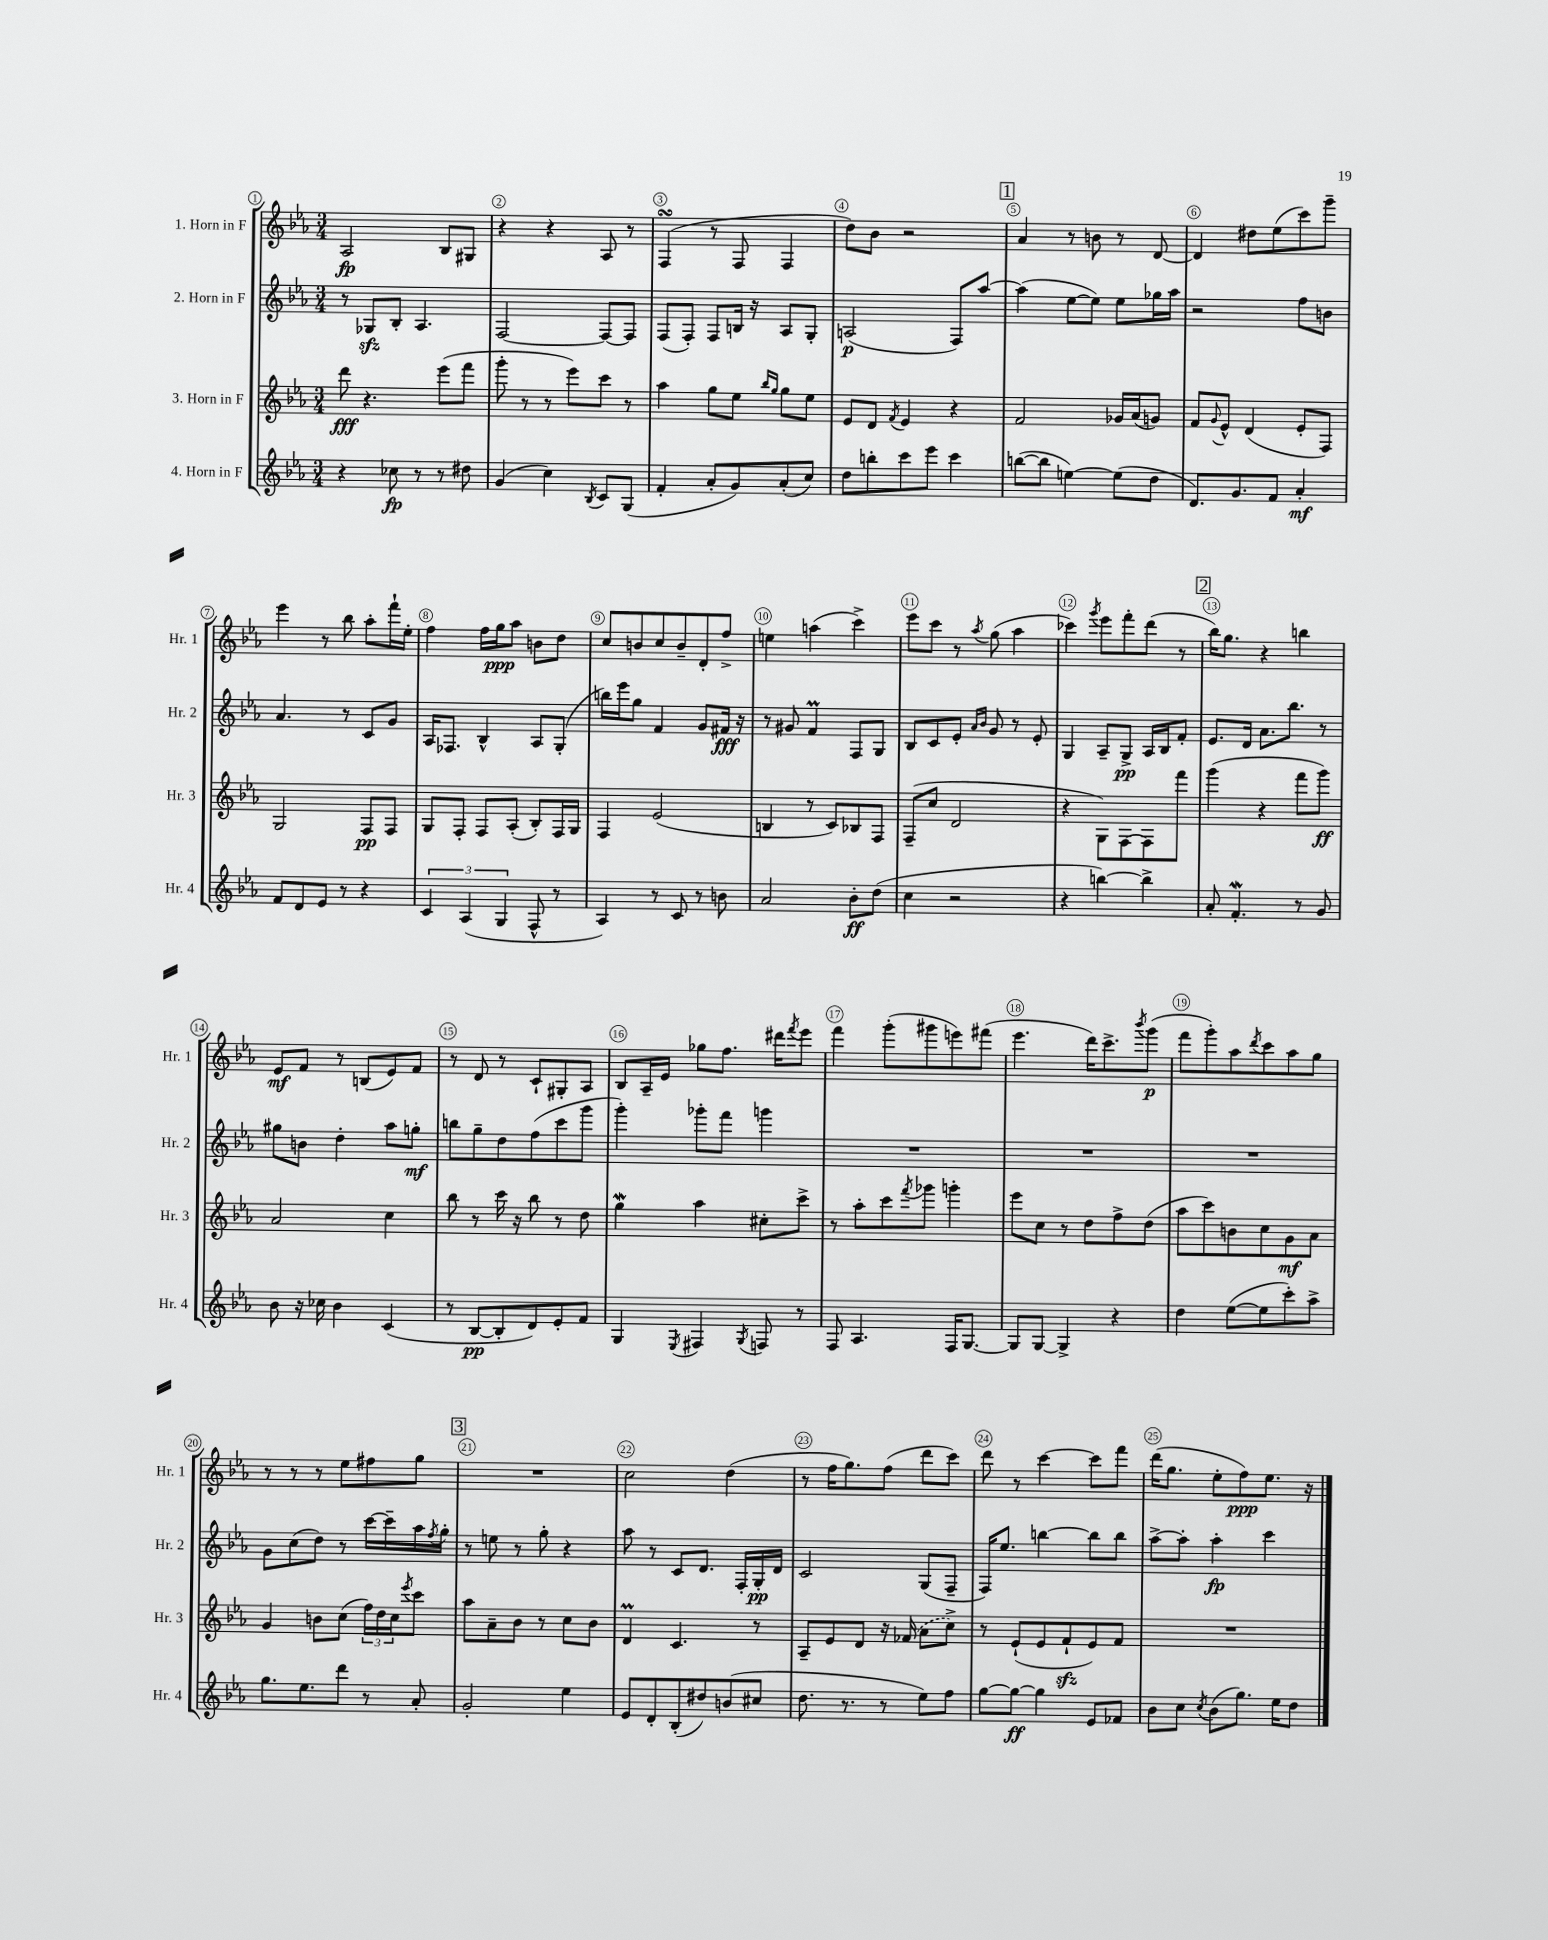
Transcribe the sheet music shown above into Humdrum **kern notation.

**kern	**kern	**kern	**kern
*staff4	*staff3	*staff2	*staff1
*clefG2	*clefG2	*clefG2	*clefG2
*k[b-e-a-]	*k[b-e-a-]	*k[b-e-a-]	*k[b-e-a-]
*M3/4	*M3/4	*M3/4	*M3/4
4r	8ddd	8r	2A-
.	4.r	8G-	.
8cc-	.	8B-'	.
8r	.	4.A-	.
8r	(8eee-	.	8B-
8dd#	8fff	.	8G#
=	=	=	=
(4g	8ggg'	[2F	4r
.	8r	.	.
4cc)	8r	.	4r
.	8eee-)	.	.
8qB-	.	.	.
8c	8ccc	8F_	8A-
(8G	8r	8F]	8r
=	=	=	=
4f'	4aa-	(8F	(4F
.	.	8F')	.
8a-'	8gg	8F	8r
8g)	8ee-	16B	8F
.	.	16r	.
.	16qqbb-	.	.
.	16qqgg	.	.
(8a-'	8gg	8A-	4F
8cc)	8ee-	8G'	.
=	=	=	=
8dd	8e-	(2A	8dd)
8bb'	8d	.	8b-
.	8qf	.	.
8ccc	4e-	.	2r
8eee-	.	.	.
4ccc	4r	8F)	.
.	.	[8aa-	.
=	=	=	=
([8bb	2f	(4aa-]	4a-
8bb]	.	.	.
[4ee)	.	[8ee-	8r
.	.	8ee-])	8b
(8ee]	16g-	8ee-	8r
.	(16a-	.	.
8dd	8g)	16gg-	[8d
.	.	16aa-	.
=	=	=	=
8.d)	8f	2r	4d]
.	8qqg	.	.
.	8e-^^	.	.
8.g	.	.	.
.	(4d	.	8dd#
8f	.	.	(8ee-
4a-'	8e-'	8ff	8ccc)
.	8F)	8b	8ggg~
=	=	=	=
8f	2G	4.a-	4eee-
8d	.	.	.
8e-	.	.	8r
8r	.	8r	8bb-
4r	8F	8c	8aa-'
.	8F	8g	16fff`
.	.	.	16ee-'
=	=	=	=
6c	8G	16A-	4ff
.	.	8.F-	.
.	8F'	.	.
(6A-	.	.	.
.	8F	4B-^^	16ff
.	.	.	16gg
6G	.	.	.
.	(8A-'	.	8aa-
8F^^	8B-')	8A-	8b
8r	16F	(8G'	8dd
.	16G	.	.
=	=	=	=
4A-)	4F	16bb)	8cc
.	.	16eee-	.
.	.	8gg	8b
8r	(2e-	4f	8cc
8c	.	.	8b~
8r	.	8g	8d'
8b	.	16f#	8ff^
.	.	16r	.
=	=	=	=
2a-	4B	8r	4ee
.	.	8g#	.
.	8r	4f	(4aa
.	8c)	.	.
8b-'	8B-	8F	4ccc^)
(8dd	8F	8G	.
=	=	=	=
4cc	(8F~	8B-	8eee-
.	8cc	8c	8ccc
2r	2d	8e-'	8r
.	.	16qqa-	.
.	.	16qqb-	8qaa-
.	.	8g	(8gg
.	.	8r	4aa-
.	.	8e-'	.
=	=	=	=
4r	4r	4G	4ccc-)
.	.	.	8qggg
[4bb)	8G)	8A-~	8eee-
.	[8F	8G^	8fff'
4bb^]	8F]	16A-	(8ddd
.	.	16B-	.
.	8fff	8f'	8r
=	=	=	=
8a-'	(4ggg	8.e-	16bb-)
.	.	.	8.gg
4.f'	.	.	.
.	.	16d	.
.	4r	8.a-	4r
.	.	8.bb-	.
8r	8fff	.	4bb
8g	8ggg)	8r	.
=	=	=	=
8b-	2a-	8gg#	8e-
16r	.	8b	8f
16cc-	.	.	.
4b-	.	4dd'	8r
.	.	.	(8B
(4c	4cc	8aa-	8e-)
.	.	8gg'	8f
=	=	=	=
8r	8bb-	8bb	8r
[8B-	8r	8gg~	8d
8B-']	16ccc	8dd	8r
.	16r	.	.
8d)	8bb-	(8ff	8c`
8e-'	8r	8ccc	8G#'
8f	8dd	8ggg	8A-
=	=	=	=
4G	4gg	4ggg')	8B-
.	.	.	16A-~
.	.	.	16e-
8qE-	.	.	.
4F#	4aa-	8ggg-'	8gg-
.	.	8fff	8.ff
8qG	.	.	.
8F	8cc#'	4ggg	.
.	.	.	16ddd#
.	.	.	8qfff
8r	8ccc^	.	8eee-
=	=	=	=
8F	8r	2.r	4fff
4.A-	8aa-'	.	.
.	8ccc	.	(8ggg'
.	8qfff	.	.
.	8ggg-	.	8ggg#
16F	4ggg'	.	8eee)
[8.G	.	.	.
.	.	.	(8fff#
=	=	=	=
8G]	8eee-	2.r	4.eee-
[8G	8cc	.	.
4G^]	8r	.	.
.	8dd	.	16ddd)
.	.	.	8.ccc^
4r	8ff^	.	.
.	.	.	8qbbb-
.	(8dd	.	(8ggg
=	=	=	=
4dd	8aa-	2.r	8fff
.	8ccc)	.	8ggg')
([8ee-	8b	.	8aa-
.	.	.	8qddd
8ee-]	8cc	.	8ccc
8ccc')	8g	.	8aa-
8aa-^	8a-	.	8gg
=	=	=	=
8.gg	4g	8g	8r
.	.	(8cc	8r
8.ee-	.	.	.
.	8b	8dd)	8r
8ddd	(8cc	8r	8ee-
8r	24ff)	[16ccc	8ff#
.	24dd	.	.
.	.	16ccc~]	.
.	24cc	.	.
.	8qeee-	.	.
8a-'	8ccc	16aa-	8gg
.	.	8qff	.
.	.	16gg'	.
=	=	=	=
2g'	8aa-	8r	2.r
.	8a-~	8ee	.
.	8b-	8r	.
.	8r	8gg'	.
4ee-	8cc	4r	.
.	8b-	.	.
=	=	=	=
8e-	4d	8aa-	2cc
8d'	.	8r	.
(8B-'	4.c	8c	.
8dd#)	.	8.d	.
(8b	.	.	(4dd
.	.	16F'	.
8cc#	8r	16G'	.
.	.	16d	.
=	=	=	=
8.dd	8A-~	2c	8r
.	8e-	.	16ff
8.r	.	.	8.gg)
.	8d	.	.
8r	16r	.	(8ff
.	(16f-	.	.
8ee-)	8a-	(8G	8ddd
8ff	8cc^)	8F~	8ccc)
=	=	=	=
[8gg	8r	16F)	8ddd
.	.	8.ee-	.
8gg_	(8e-`	.	8r
4gg]	8e-	[4bb	[4ccc
.	8f`	.	.
8e-	8e-)	8bb]	8ccc]
8f-	8f	8bb	8fff
=	=	=	=
8b-	2.r	[8aa-^	(16ddd
.	.	.	8.gg
8cc	.	8aa-']	.
8qcc	.	.	.
(8b-	.	4aa-'	8ee-'
8.gg)	.	.	8ff)
.	.	4ccc	8.ee-
16ee-	.	.	.
8dd	.	.	.
.	.	.	16r
==	==	==	==
*-	*-	*-	*-
